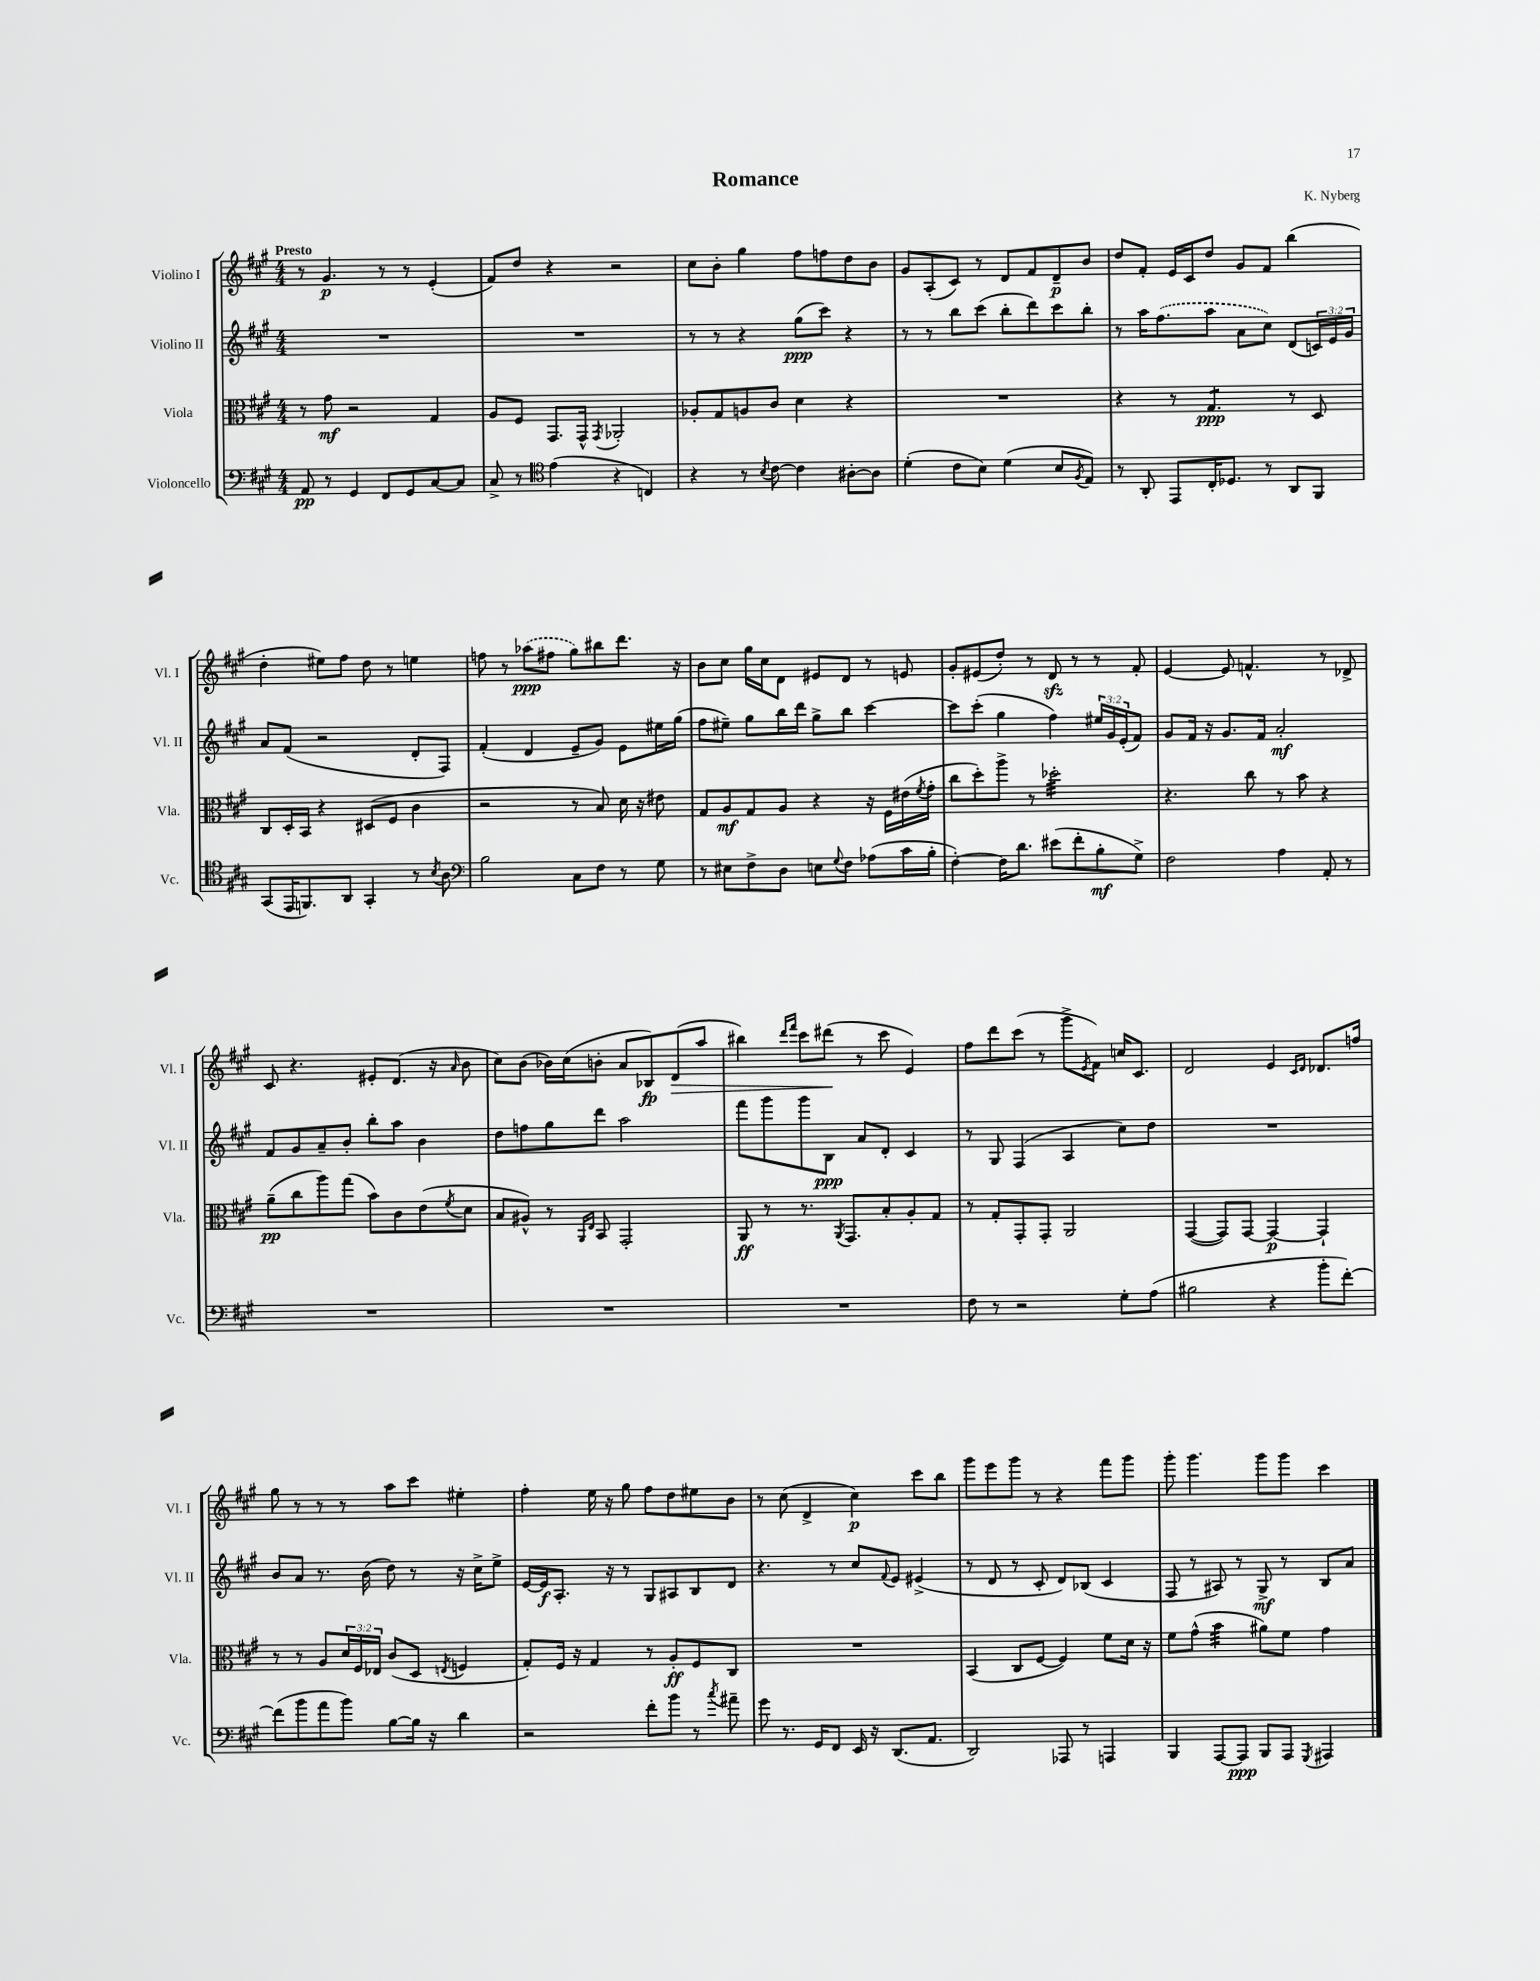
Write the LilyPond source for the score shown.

\header { title = "Romance" composer = "K. Nyberg" }
<<
\new StaffGroup <<
\new Staff = "s0" \with { instrumentName = "Violino I" shortInstrumentName = "Vl. I" } {
    \clef treble \key a \major \numericTimeSignature \time 4/4 \tempo "Presto"
    r8 gis'4.\p r8 r8 e'4-.( |
    fis'8) d''8 r4 r2 |
    cis''8 b'8-. gis''4 fis''8 f''8 d''8 b'8 |
    gis'8 a8-.( cis'8) r8 d'8 fis'8 d'8--\p b'8 |
    d''8 fis'8-. e'16 cis'16 d''8 gis'8 fis'8 b''4( |
    d''4-. eis''8) fis''8 d''8 r8 e''4 |
    f''8 r8 \once \slurDashed aes''8\ppp( fis''8 gis''8) bis''8 d'''8. r16 |
    b'8 cis''8 gis''16 cis''16 d'8 eis'8 d'8 r8 e'8 |
    gis'8-. eis'8( d''8-.) r8 d'8\sfz r8 r8 fis'8-. |
    e'4~ e'8 f'4.-^ r8 des'8-> |
    cis'8 r4. eis'8-. d'8.( r16 \grace { a'16 } b'8 |
    cis''8) b'8( bes'16) cis''16( b'8-. a'8 bes8\fp) d'8\>( a''8 |
    bis''4) \grace { d'''16 fis'''16 } cis'''8 dis'''8\!( r8 cis'''8 e'4) |
    fis''8 d'''8 cis'''8( r8 gis'''8-> \acciaccatura { e'8 } fis'8) c''16 cis'8. |
    d'2 e'4 \grace { cis'16 d'16 } des'8. f''16 |
    gis''8 r8 r8 r8 a''8 cis'''8 eis''4-. |
    fis''4-. e''16 r16 gis''8 fis''8 d''8 eis''8 b'8 |
    r8 cis''8( d'4-> cis''4\p) cis'''8 b''8 |
    gis'''8 e'''8 gis'''8 r8 r4 fis'''8 gis'''8 |
    gis'''8-. gis'''4. gis'''8 gis'''8 cis'''4 \bar "|." |
}
\new Staff = "s1" \with { instrumentName = "Violino II" shortInstrumentName = "Vl. II" } {
    \clef treble \key a \major \numericTimeSignature \time 4/4 \override Staff.TupletNumber.text = #tuplet-number::calc-fraction-text
    R1 |
    R1 |
    r8 r8 r4 gis''8\ppp( cis'''8) r4 |
    r8 r8 b''8 cis'''8( b''8-. d'''8) cis'''8 b''8-. |
    r8 a''16 \once \slurDashed fis''8.( a''8 a'8 cis''8) d'8( \tuplet 3/2 { c'16) e'16 gis'16 } |
    a'8 fis'8( r2 d'8-. fis8) |
    fis'4-.( d'4 e'8-- gis'8) e'8 eis''16 gis''16( |
    fis''8 eis''8--) gis''8 b''16 d'''16 gis''8-> b''8 cis'''4~ |
    cis'''8 cis'''8-.( gis''4 fis''4) \tuplet 3/2 { eis''16 gis'16 e'16-.( } fis'8) |
    gis'8 fis'16 r16 gis'8. fis'16 a'2-.\mf |
    fis'8 gis'8 a'8-- b'8-. b''8-. a''8 b'4 |
    d''8 f''8 gis''8 d'''8 a''2 |
    fis'''8 gis'''8 gis'''8 b8\ppp a'8 d'8-. cis'4 |
    r8 gis8 fis4( a4 cis''8) d''8 |
    R1 |
    b'8 a'8 r8. b'16( d''8) r8 r16 cis''16-> e''8-> |
    e'16~ e'16\f a8.-. r16 r8 gis8 ais8 b8 d'8 |
    r4. r8 cis''8 \appoggiatura { fis'8 } e'8 eis'4->( |
    r8 d'8 r8 cis'8-. d'8) bes8( cis'4 |
    fis8 r8 ais8) r8 gis8->\mf r8 b8 a'8 \bar "|." |
}
\new Staff = "s2" \with { instrumentName = "Viola" shortInstrumentName = "Vla." } {
    \clef alto \key a \major \numericTimeSignature \time 4/4 \override Staff.TupletNumber.text = #tuplet-number::calc-fraction-text
    r8 gis'8\mf r2 gis4 |
    a8 fis8 gis,8. gis,16-^ \acciaccatura { gis,8 } aes,2-. |
    aes8-. gis8 a8 cis'8 d'4 r4 |
    R1 |
    r4 r8 gis4.:8\ppp r8 d8 |
    cis8 d16-. b,16 r4 dis8( fis8 cis'4 |
    r2 r8 b8) d'16 r16 eis'8 |
    gis8 a8\mf gis8 a8 r4 r16 fis16 eis'16( \acciaccatura { fis'8 } gis'16-. |
    cis''8 d''8-.) a''8-> r8 des''2:32-. |
    r4. cis''8 r8 b'8 r4 |
    a'8--\pp( cis''8 a''8) gis''8( b'8) cis'8 e'8( \acciaccatura { fis'8 } d'8 |
    b8 ais8-^) r8 \grace { a,16 e16 } b,8 gis,2-. |
    a,8\ff r8 r8. \acciaccatura { a,8 } gis,8. b8-. a8-. gis8 |
    r8 gis8-. gis,8-. gis,8-. a,2 |
    gis,4~( gis,8) gis,8~ gis,4~\p gis,4-! |
    r8 r8 a8 \tuplet 3/2 { d'16 fis16 ees16 } cis'8( d8 \acciaccatura { e8 } f4 |
    gis8-.) fis16 r16 gis4 r8 a8-.\ff fis8 cis8 |
    R1 |
    b,4( cis8 fis8~ fis4) fis'8 d'16 r16 |
    fis'8 gis'8-^( b'4:32 ais'8) fis'8 gis'4 \bar "|." |
}
\new Staff = "s3" \with { instrumentName = "Violoncello" shortInstrumentName = "Vc." } {
    \clef bass \key a \major \numericTimeSignature \time 4/4
    a,8\pp r8 gis,4 fis,8 gis,8 cis8~ cis8 |
    cis8-> r8 \clef tenor e'4( r4 c4) |
    r4 r8 \acciaccatura { b8 } cis'8~ cis'4 ais8~-. ais8 |
    d'4-.( cis'8 b8) d'4( b8 \acciaccatura { fis8 } e8) |
    r8 a,8-. e,8 cis16-. des8. r8 a,8 fis,8 |
    gis,8( e,16 f,8.) a,8 gis,4-. r8 \acciaccatura { b8 } a8 |
    \clef bass b2 cis8 fis8 r8 gis8 |
    r8 eis8 fis8-> d8 e8 \appoggiatura { gis8 } fis8 aes8( cis'16 b16-. |
    fis4~-.) fis16 d'8. eis'8( fis'8-. b8-.\mf gis8->) |
    fis2 a4 a,8-. r8 |
    R1 |
    R1 |
    R1 |
    fis8 r8 r2 gis8-. a8( |
    bis2 r4 b'8-. fis'8~-.) |
    fis'8( b'8 a'8 b'8) b8~ b16 r16 d'4 |
    r2 fis'8-. b'8 r8 \acciaccatura { cis''8 } ais'8-- |
    gis'8 r8. gis,16 fis,8 e,16 r16 d,8.( a,8. |
    d,2) aes,,8 r8 a,,4 |
    b,,4 a,,8~ a,,8\ppp b,,8 a,,8 \acciaccatura { gis,,8 } ais,,4 \bar "|." |
}
>>
>>
\layout { \context { \Score \remove "Bar_number_engraver" } }
